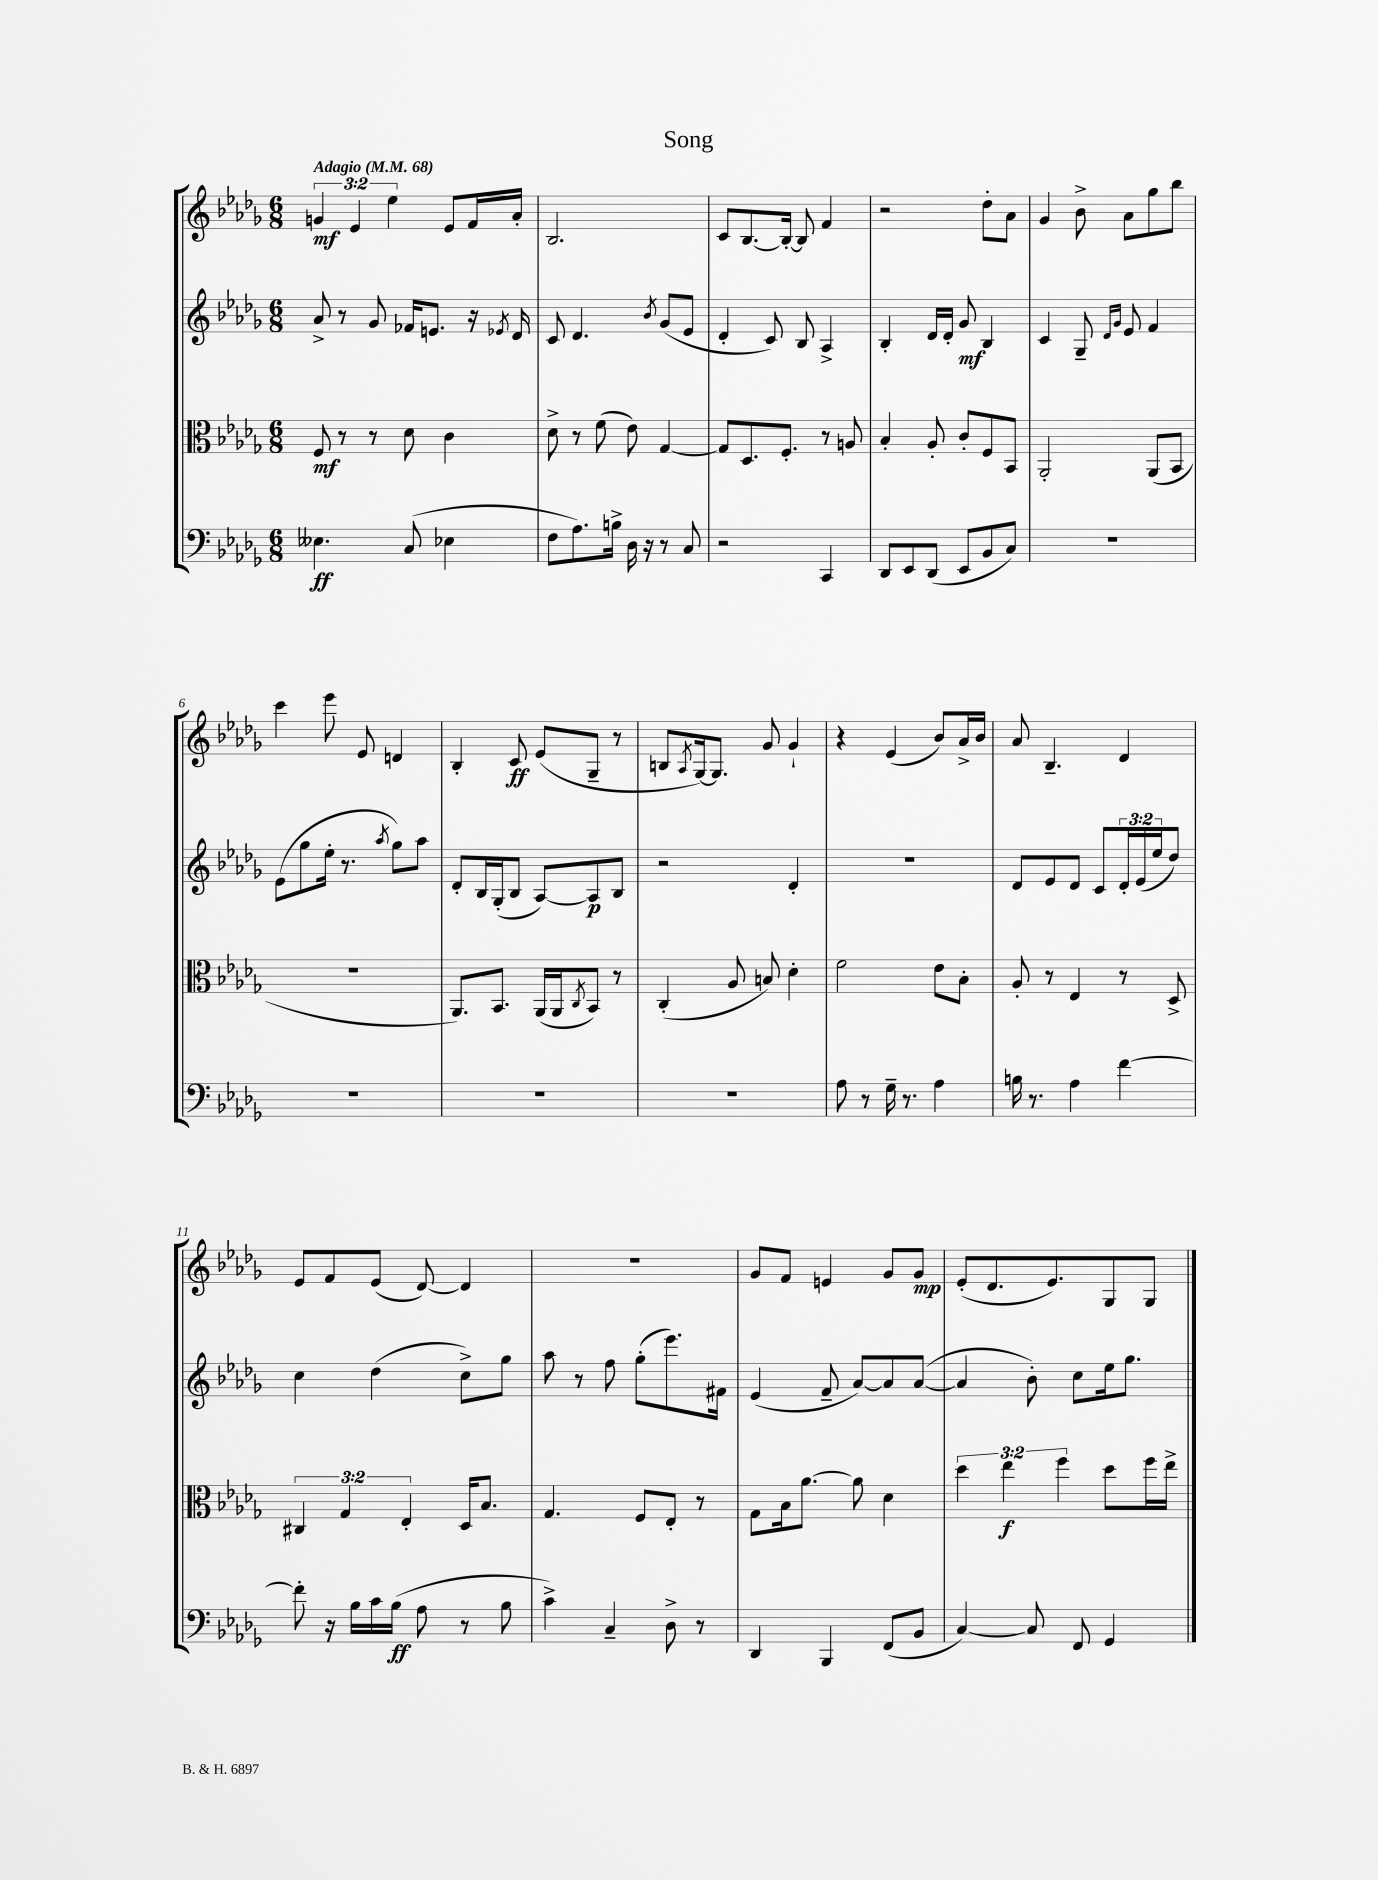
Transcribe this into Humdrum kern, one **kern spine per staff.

**kern	**kern	**kern	**kern
*staff4	*staff3	*staff2	*staff1
*clefF4	*clefC3	*clefG2	*clefG2
*k[b-e-a-d-g-]	*k[b-e-a-d-g-]	*k[b-e-a-d-g-]	*k[b-e-a-d-g-]
*M6/8	*M6/8	*M6/8	*M6/8
*MM68	*MM68	*MM68	*MM68
4.E--\	8F/	8a-^/	6g/
.	8r	8r	.
.	.	.	6e-/
.	8r	8g-/	.
.	.	.	6ee-\
(8C/	8d-\	16f-/LK	.
.	.	8.e/J	.
4E-\	4c\	.	8e-/L
.	.	16r	16f/L
.	.	8qe-/	.
.	.	16d-/	16a-'/JJ
=	=	=	=
8F\L	8d-^\	8c/	2.B-/
8.A-\)	8r	4.d-/	.
.	(8f\	.	.
16B^\Jk	.	.	.
16D-\	8e-\)	.	.
16r	.	.	.
.	.	8qb-/	.
8r	[4G-/	(8g-/L	.
8C/	.	8e-/J	.
=	=	=	=
2r	8G-/]L	4d-'/	8c/L
.	8.D-/	.	[8.B-/
.	.	8c/)	.
.	8.F'/J	.	16B-'/_Jk
.	.	8B-/	8B-/]
4CC/	8r	4A-^/	4f/
.	8A/	.	.
=	=	=	=
8DD-/L	4B-'/	4B-'/	2r
8EE-/	.	.	.
(8DD-/J	8A-'/	16d-/LL	.
.	.	16d-'/JJ	.
8EE-/L	8c'/L	8g-/	.
8BB-/	8F/	4B-/	8dd-'\L
8C/J)	8BB-/J	.	8a-\J
=	=	=	=
2.r	2AA-'/	4c/	4g-/
.	.	8G-~/	8b-^\
.	.	16qqd-/LL	.
.	.	16qqg-/JJ	.
.	.	8e-/	8a-\L
.	(8AA-/L	4f/	8gg-\
.	8BB-/J	.	8bb-\J
=	=	=	=
2.r	2.r	(8e-\L	4ccc\
.	.	8gg-\	.
.	.	16ee-'\Jk	8eee-\
.	.	8.r	.
.	.	.	8e-/
.	.	8qaa-/	.
.	.	8gg-\L)	4d/
.	.	8aa-\J	.
=	=	=	=
2.r	8.AA-/L)	8d-'/L	4B-'/
.	.	16B-/L	.
.	8.BB-/J	(16G-'/J	.
.	.	8B-/J	8c/
.	(16AA-/LL	[8A-/L)	(8e-/L
.	16AA-/J	.	.
.	8qC/	.	.
.	8BB-/J)	8A-/]	8G-~/J
.	8r	8B-/J	8r
=	=	=	=
2.r	(4C'/	2r	8B/L
.	.	.	8qA-/
.	.	.	[16G-/k)
.	.	.	8.G-/]J
.	8A-/	.	.
.	8B/)	.	8g-/
.	4d-'\	4d-'/	4g-`/
=	=	=	=
8A-\	2f\	2.r	4r
8r	.	.	.
16G-~\	.	.	(4e-/
8.r	.	.	.
4A-\	8e-\L	.	8b-/L)
.	8B-'\J	.	16a-^/L
.	.	.	16b-/JJ
=	=	=	=
16B\	8A-'/	8d-/L	8a-/
8.r	.	.	.
.	8r	8e-/	4.B-~/
4A-\	4E-/	8d-/J	.
.	.	8c/L	.
[4f\	8r	24d-'/L	4d-/
.	.	(24e-/	.
.	.	24ee-/J	.
.	8D-^/	8dd-/J)	.
=	=	=	=
8f'\]	6C#/	4cc\	8e-/L
16r	.	.	8f/
.	6G-/	.	.
16B-\LL	.	.	.
16c\	.	(4dd-\	(8e-/J
(16B-\JJ	.	.	.
.	6E-'/	.	.
8A-\	.	.	[8d-/)
8r	16D-/LK	8cc^\L)	4d-/]
.	8.B-/J	.	.
8B-\	.	8gg-\J	.
=	=	=	=
4c^\)	4.G-/	8aa-\	2.r
.	.	8r	.
4C~/	.	8ff\	.
.	8F/L	(8gg-'\L	.
8D-^\	8E-'/J	8.eee-\)	.
8r	8r	.	.
.	.	16f#\Jk	.
=	=	=	=
4DD-/	8G-\L	(4e-/	8g-/L
.	16B-\k	.	8f/J
.	[8.a-\J	.	.
4BBB-/	.	8f~/	4e/
.	8a-\]	[8a-/L)	.
(8FF/L	4d-\	8a-/]	8g-/L
8BB-/J	.	([8a-/J	8g-/J
=	=	=	=
[4C/)	6dd-\	4a-/]	(8e-'/L
.	.	.	8.d-/
.	6ee-\	.	.
8C/]	.	8b-'\)	.
.	.	.	8.e-/)
.	6ff\	.	.
8FF/	.	8cc\L	.
4GG-/	8dd-\L	16ee-\k	8G-/
.	.	8.gg-\J	.
.	16ff\L	.	8G-/J
.	16ee-^\JJ	.	.
==	==	==	==
*-	*-	*-	*-
